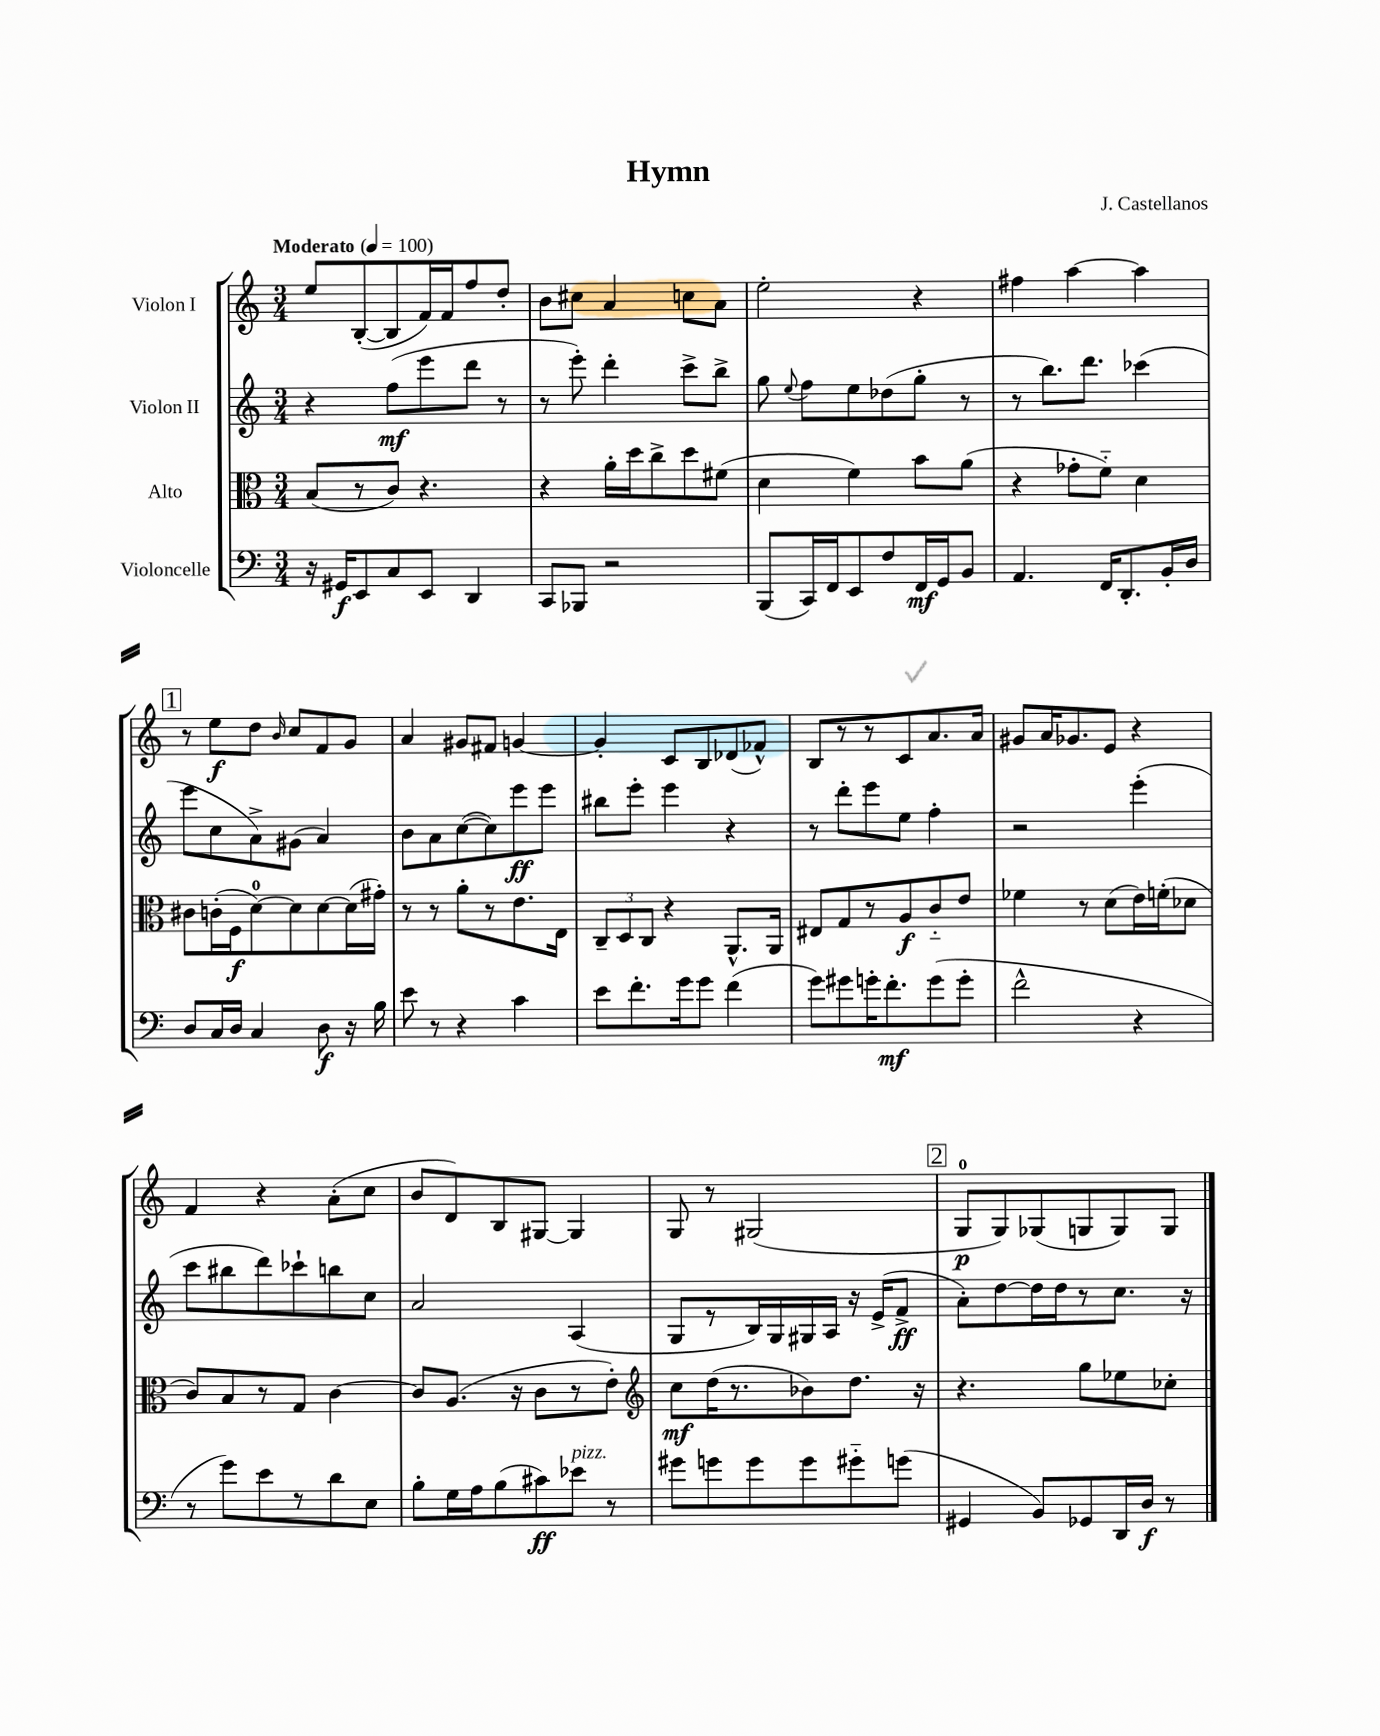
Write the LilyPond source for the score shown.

\header { title = "Hymn" composer = "J. Castellanos" }
<<
\new StaffGroup <<
\new Staff = "s0" \with { instrumentName = "Violon I" } {
    \clef treble \key c \major \numericTimeSignature \time 3/4 \tempo "Moderato" 4 = 100
    \autoBeamOff e''8[ b8~-.( b8 f'16) f'16 f''8 d''8]-. |
    b'8[ cis''8] a'4 c''8[ a'8] |
    e''2-. r4 |
    fis''4 a''4~ a''4 |
    \mark \markup { \box "1" } r8 e''8[\f d''8] \grace { b'16 } c''8[ f'8 g'8] |
    a'4 gis'8[ fis'8] g'4~ |
    g'4-. c'8[ b8 des'8( fes'8]-^) |
    b8[ r8 r8 c'8 a'8. a'16] |
    gis'8[ a'16 ges'8. e'8] r4 |
    f'4 r4 a'8[-.( c''8] |
    b'8[ d'8) b8 gis8]~ gis4 |
    g8 r8 gis2( |
    \mark \markup { \box "2" } g8[-0\p g8) ges8( g8 g8) g8] \bar "|." |
}
\new Staff = "s1" \with { instrumentName = "Violon II" } {
    \clef treble \key c \major \numericTimeSignature \time 3/4
    \autoBeamOff r4 f''8[\mf( e'''8 d'''8] r8 |
    r8 e'''8-.) d'''4-. c'''8[-> b''8]-> |
    g''8 \appoggiatura { e''8 } f''8[ e''8 des''8( g''8]-. r8 |
    r8 b''8.[) d'''8.] ces'''4( |
    \mark \markup { \box "1" } e'''8[ c''8 a'8->) gis'8]( a'4) |
    b'8[ a'8 c''8~( c''8) e'''8\ff e'''8] |
    bis''8[ e'''8]-. e'''4 r4 |
    r8 d'''8[-. e'''8 e''8] f''4-. |
    r2 e'''4-.( |
    c'''8[ bis''8 d'''8) ces'''8-! b''8 c''8] |
    a'2 a4( |
    g8[ r8 b16) g16 gis16 a16] r16 e'16[->( f'8]->\ff |
    \mark \markup { \box "2" } a'8[-.) d''8~ d''16 d''16 r8 c''8.] r16 \bar "|." |
}
\new Staff = "s2" \with { instrumentName = "Alto" } {
    \clef alto \key c \major \numericTimeSignature \time 3/4
    \autoBeamOff b8[( r8 c'8]) r4. |
    r4 a'16[-. d''16 c''8-> d''8 fis'8]( |
    d'4 f'4) b'8[ a'8]( |
    r4 ges'8[-. f'8]-_) d'4 |
    \mark \markup { \box "1" } cis'8[ c'16-.( f16\f d'8-0~) d'8 d'8~ d'16( gis'16]-.) |
    r8 r8 a'8[-. r8 e'8. e16] |
    \tuplet 3/2 { c8[-- d8 c8] } r4 a,8.[-^ a,16] |
    eis8[ g8 r8 a8\f c'8-_ e'8] |
    fes'4 r8 d'8[( e'16) f'16-.( des'8] |
    c'8[) b8 r8 g8] c'4~ |
    c'8[ a8.]( r16 c'8[ r8 e'8]-.) |
    \clef treble c''8[\mf d''16( r8. bes'8) d''8.] r16 |
    \mark \markup { \box "2" } r4. g''8[ ees''8 ces''8]-. \bar "|." |
}
\new Staff = "s3" \with { instrumentName = "Violoncelle" } {
    \clef bass \key c \major \numericTimeSignature \time 3/4
    \autoBeamOff r16 gis,16[\f e,8 c8 e,8] d,4 |
    c,8[ bes,,8] r2 |
    b,,8[( c,16) f,16 e,8 f8 f,16\mf g,16 b,8] |
    a,4. f,16[ d,8.-. b,16-. d16] |
    \mark \markup { \box "1" } d8[ c16 d16] c4 d8\f r16 b16 |
    e'8 r8 r4 c'4 |
    e'8[ f'8.-. g'16 g'8] f'4( |
    g'8[) gis'8 g'16-. f'8.-.\mf g'8( g'8]-. |
    f'2-^ r4 |
    r8 g'8[) e'8 r8 d'8 e8] |
    b8[-. g16 a16 b8( cis'8\ff) ees'8]^\markup { \italic "pizz." } r8 |
    gis'8[ g'8 g'8 g'8 gis'8-_ g'8]( |
    \mark \markup { \box "2" } gis,4 b,8[) ges,8 d,16 d16]\f r8 \bar "|." |
}
>>
>>
\layout { \context { \Score \remove "Bar_number_engraver" } }
